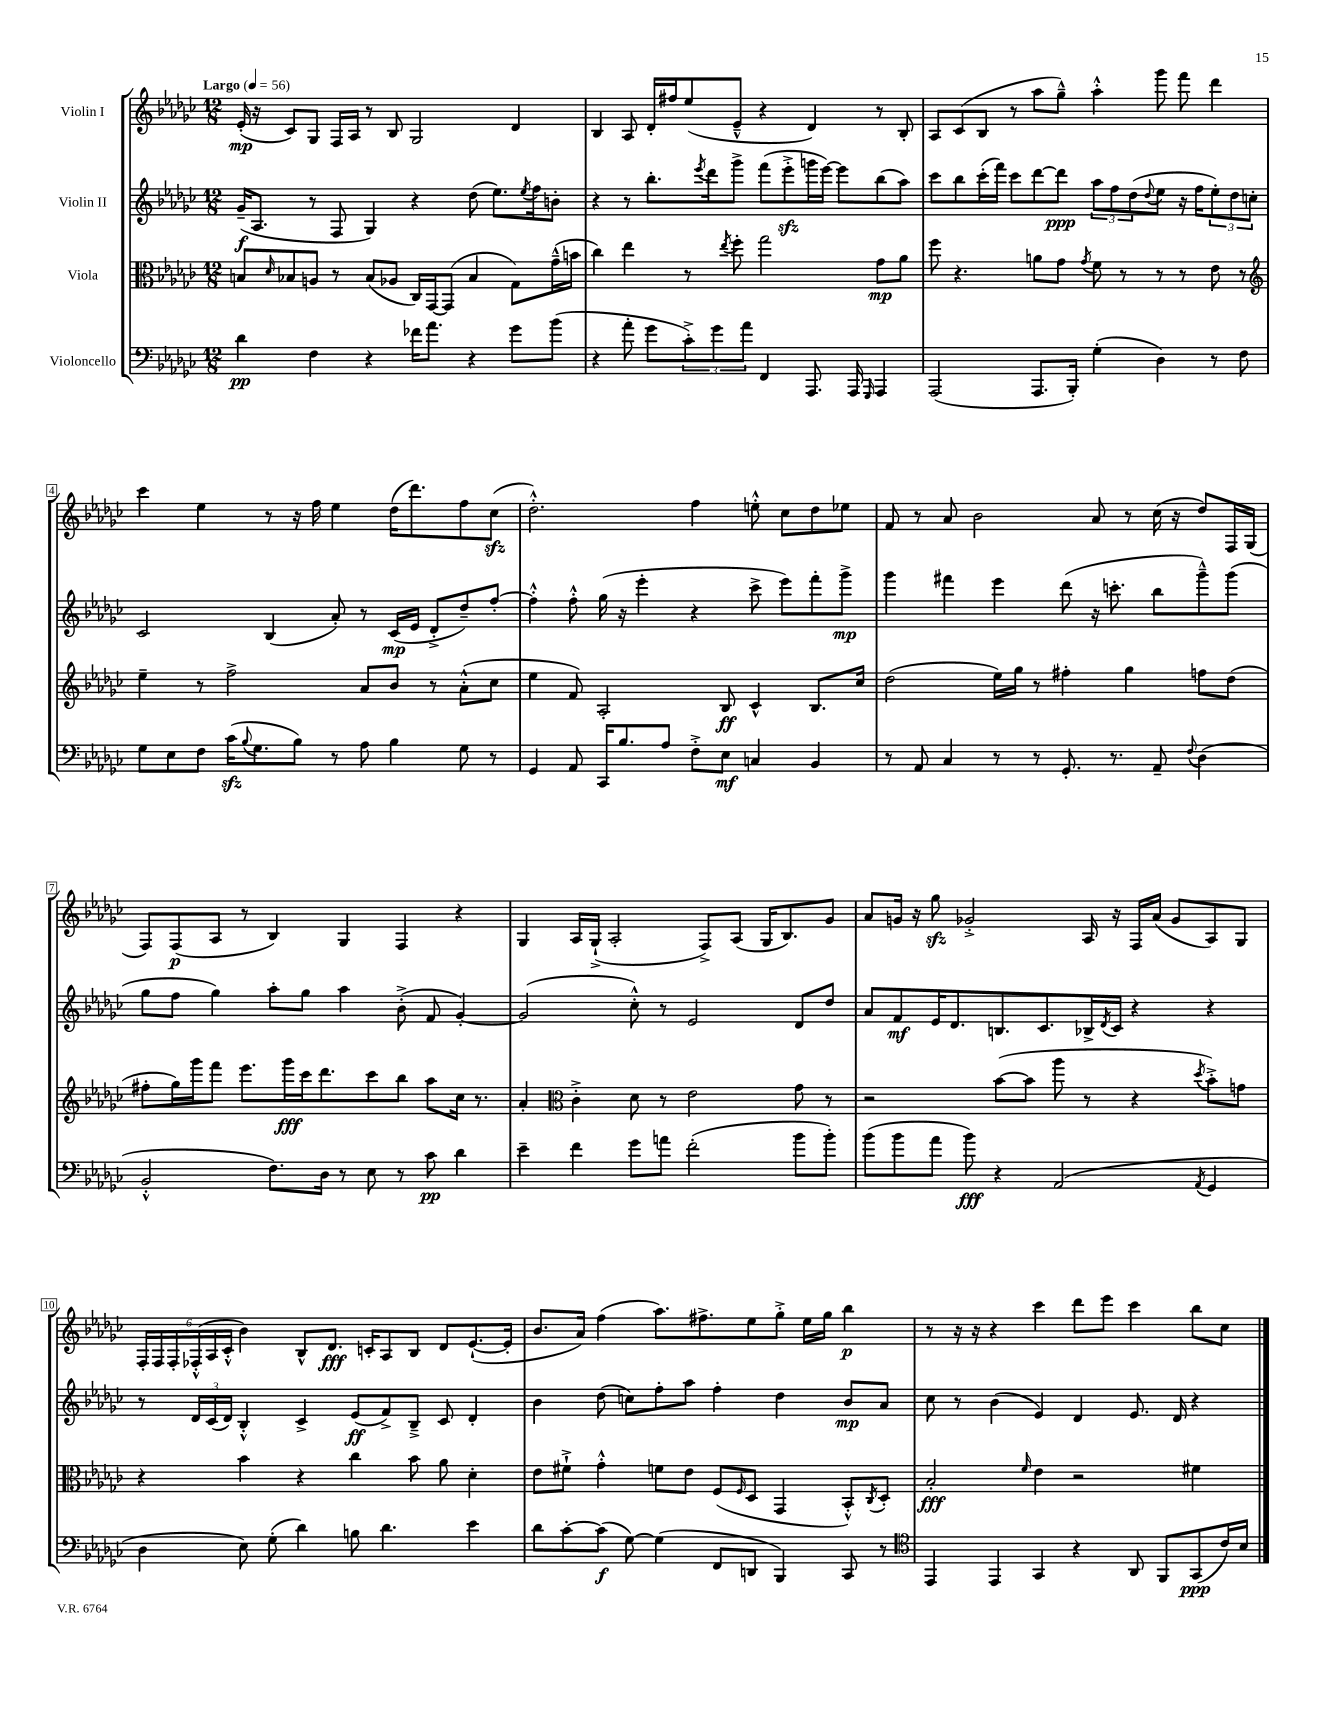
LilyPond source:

<<
\new StaffGroup <<
\new Staff = "s0" \with { instrumentName = "Violin I" } {
    \clef treble \key ges \major \numericTimeSignature \time 12/8 \tempo "Largo" 4 = 56
    ees'16-.\mp( r16 ces'8) ges8 f16 aes16 r8 bes8 ges2 des'4 |
    bes4 aes8 des'16-. fis''16 ees''8( ees'8---^ r4 des'4) r8 bes8-. |
    aes8 ces'8( bes8 r8 aes''8 ges''8---^) aes''4-.-^ ges'''8 f'''8 des'''4 |
    ces'''4 ees''4 r8 r16 f''16 ees''4 des''16( des'''8.) f''8 ces''8\sfz( |
    des''2.-.-^) f''4 e''8-.-^ ces''8 des''8 ees''8 |
    f'8 r8 aes'8 bes'2 aes'8 r8 ces''16( r16 des''8) f16 ges16( |
    f8) f8\p( aes8 r8 bes4) ges4 f4 r4 |
    ges4 aes16 ges16-!->( aes2-. f8->) aes8( ges16 bes8.) ges'8 |
    aes'8 g'16 r16 ges''8\sfz ges'2-.-> aes16 r16 f16 aes'16( ges'8 aes8) ges8 |
    \tuplet 6/4 { f16-. f16 f16-. fes16-.-^( aes16 ces'16-.-^ } bes'4) bes8-^ des'8.\fff c'16-. aes8 bes8 des'8 ees'8.~-!( ees'16-. |
    bes'8. aes'16) f''4( aes''8.) fis''8.-> ees''8 ges''8-.-> ees''16 ges''16 bes''4\p |
    r8 r16 r16 r4 ces'''4 des'''8 ees'''8 ces'''4 bes''8 ces''8 \bar "|." |
}
\new Staff = "s1" \with { instrumentName = "Violin II" } {
    \clef treble \key ges \major \numericTimeSignature \time 12/8
    ges'16--\f( aes8. r8 f8 ges4) r4 des''8( ees''8.) \acciaccatura { ees''8 } f''16 b'8-. |
    r4 r8 bes''8.-. \acciaccatura { ees'''8 } des'''16 ges'''8-> f'''8( ees'''8-.->\sfz g'''16 ees'''16~) ees'''8 bes''8( aes''8) |
    ces'''8 bes''8 ces'''16-.( f'''16) ces'''8 des'''8~ des'''8\ppp \tuplet 3/2 { aes''8 f''8 des''8( } \appoggiatura { des''8 } ees''8 r16 f''16 \tuplet 3/2 { ees''8-.) des''8 c''8-. } |
    ces'2 bes4( aes'8-.) r8 ces'16\mp( ees'16 des'8-.-> des''8--) f''8~-. |
    f''4-.-^ f''8-.-^ ges''16( r16 ees'''4-. r4 ces'''8-> ees'''8) f'''8-. ges'''8->\mp |
    ges'''4 fis'''4 ees'''4 des'''8( r16 c'''8.-. bes''8 ges'''8---^) ges'''8( |
    ges''8 f''8 ges''4) aes''8-. ges''8 aes''4 bes'8-.->( f'8 ges'4~-.) |
    ges'2( ces''8-.-^) r8 ees'2 des'8 des''8 |
    aes'8 f'8\mf ees'16 des'8. b8. ces'8. bes16-> \acciaccatura { des'8 } ces'16 r4 r4 |
    r8 \tuplet 3/2 { des'16 ces'16( des'16) } bes4-.-^ ces'4-> ees'8\ff( f'8->) bes8---> ces'8 des'4-. |
    bes'4 des''8( c''8) f''8-. aes''8 f''4-. des''4 bes'8\mp aes'8 |
    ces''8 r8 bes'4( ees'4) des'4 ees'8. des'16 r4 \bar "|." |
}
\new Staff = "s2" \with { instrumentName = "Viola" } {
    \clef alto \key ges \major \numericTimeSignature \time 12/8
    b8 \grace { des'16 } bes8 a8 r8 bes8( aes8 ces16) ges,16~ ges,8( bes4 ges8) ges'16---^( b'16 |
    ces''4) ees''4 r8 \acciaccatura { ees''8 } f''8-. ges''2 ges'8\mp aes'8 |
    f''8 r4. a'8 ges'8 \acciaccatura { ges'8 } f'8 r8 r8 r8 ees'8 r8 |
    \clef treble ees''4-- r8 f''2-> aes'8 bes'8 r8 aes'8-.-^( ces''8 |
    ees''4 f'8) aes2-. bes8\ff ces'4-^ bes8. ces''16 |
    des''2( ees''16) ges''16 r8 fis''4-. ges''4 f''8 des''8( |
    fis''8-. ges''16) ges'''16 f'''8 ees'''8. ges'''16\fff ces'''16 des'''8. ces'''8 bes''8 aes''8 ces''16 r8. |
    aes'4-. \clef alto ces'4-.-> des'8 r8 ees'2 ges'8 r8 |
    r2 bes'8~( bes'8 aes''8 r8 r4 \acciaccatura { des''8 } bes'8-.->) g'8 |
    r4 bes'4 r4 ces''4 bes'8 aes'8 des'4-. |
    ees'8 fis'8-!-> ges'4-.-^ f'8 ees'8 f8( \grace { f16 } des8 ges,4 bes,8-.-^) \acciaccatura { ces8 } des8-. |
    bes2-.\fff \grace { f'16 } ees'4 r2 fis'4 \bar "|." |
}
\new Staff = "s3" \with { instrumentName = "Violoncello" } {
    \clef bass \key ges \major \numericTimeSignature \time 12/8
    des'4\pp f4 r4 fes'16 aes'8. r4 ges'8 bes'8( |
    r4 aes'8-. ges'8 \tuplet 3/2 { ces'8-.->) ges'8 aes'8 } f,4 aes,,8. aes,,16 \grace { ges,,16 } aes,,4 |
    aes,,2( aes,,8. bes,,16-.) ges4-.( des4) r8 f8 |
    ges8 ees8 f8 ces'16\sfz( \appoggiatura { bes8 } ges8. bes8) r8 aes8 bes4 ges8 r8 |
    ges,4 aes,8 ces,16 bes8. aes8 f8-.-> ees8\mf c4 bes,4 |
    r8 aes,8 ces4 r8 r8 ges,8.-. r8. aes,8-- \appoggiatura { f8 } des4( |
    bes,2-.-^ f8.) des16 r8 ees8 r8 ces'8\pp des'4 |
    ees'4-- f'4 ges'8 a'8 f'2-.( bes'8 bes'8-.) |
    bes'8( bes'8 aes'8 bes'8\fff) r4 aes,2( \acciaccatura { aes,8 } ges,4 |
    des4 ees8) ges8-.( des'4) b8 des'4. ees'4 |
    des'8 ces'8~-. ces'8\f( ges8~) ges4( f,8 d,8 bes,,4) ces,8 r8 |
    \clef tenor ees,4 ees,4 ges,4 r4 aes,8 f,8 ges,8\ppp( ces'16) bes16 \bar "|." |
}
>>
>>
\layout { \context { \Score \override BarNumber.stencil = #(make-stencil-boxer 0.1 0.3 ly:text-interface::print) } }
